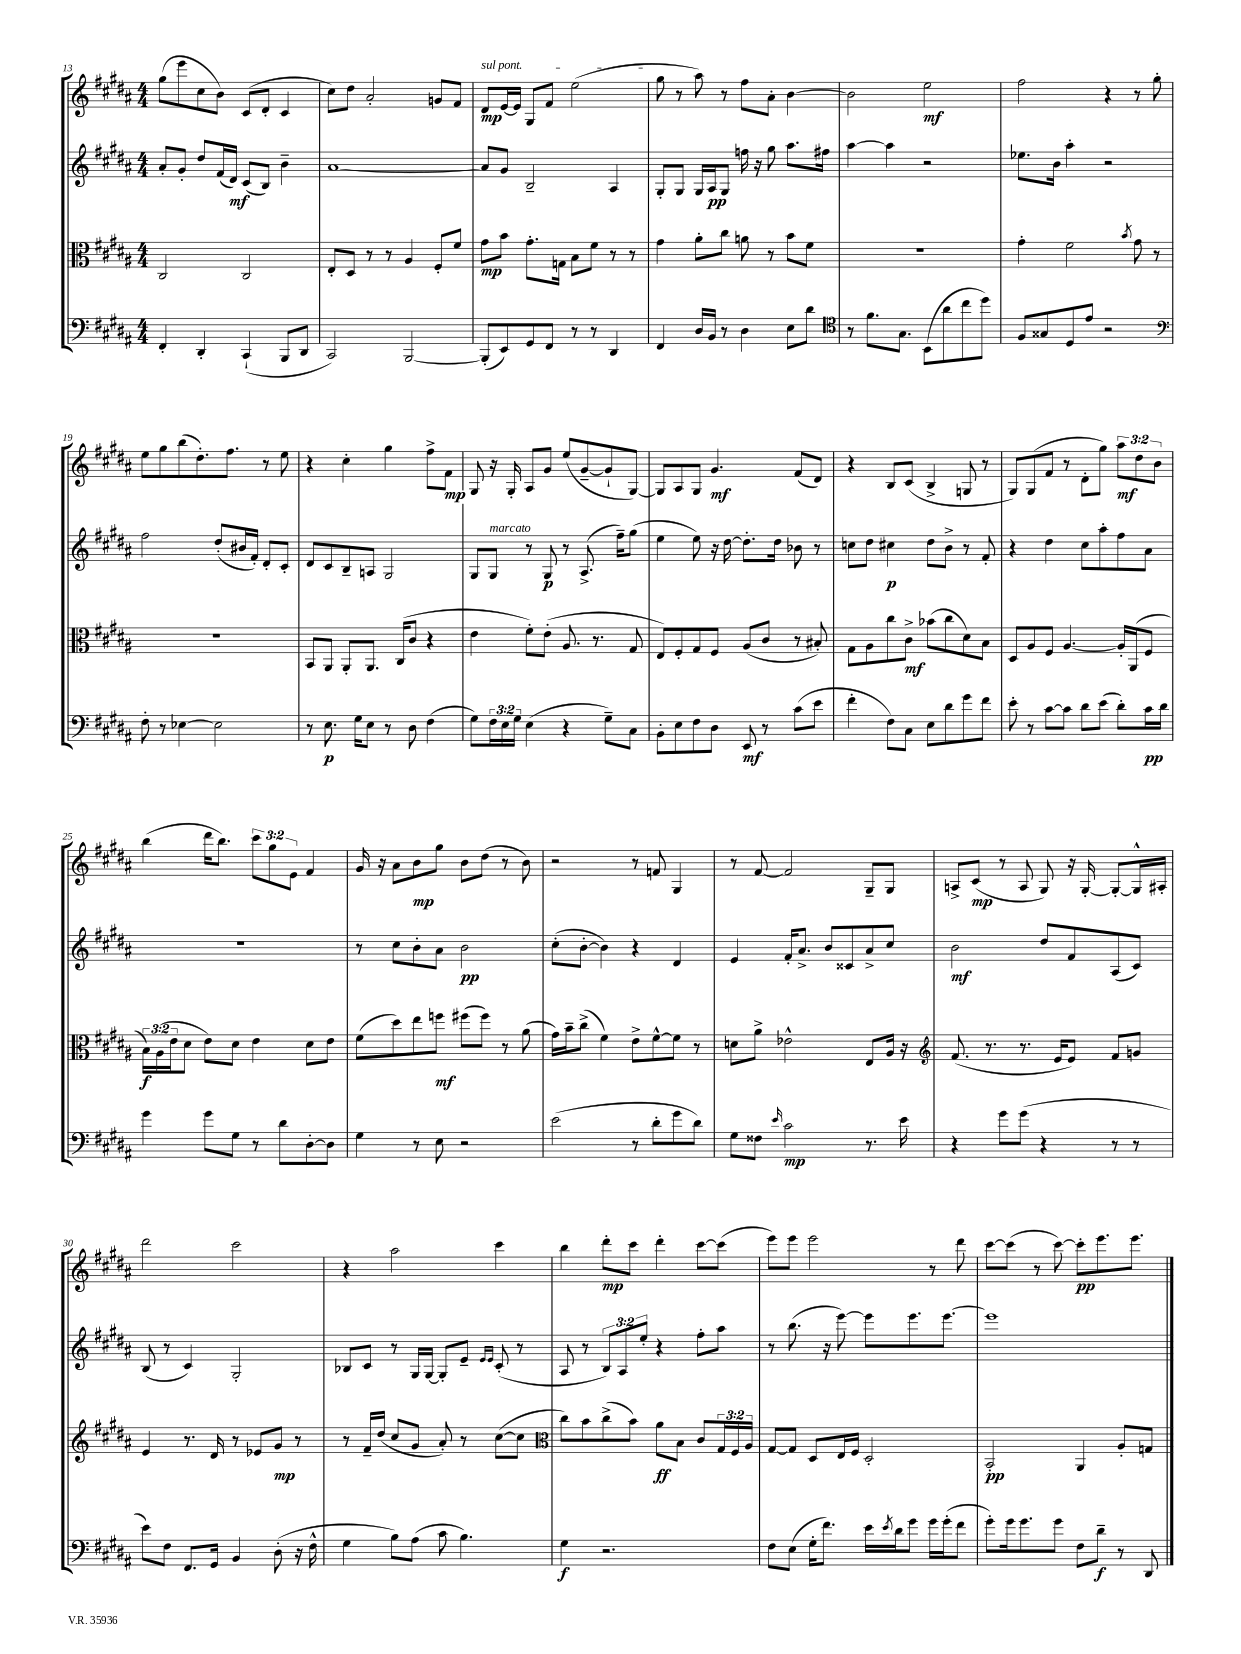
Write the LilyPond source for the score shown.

<<
\new StaffGroup <<
\new Staff = "s0" {
    \clef treble \key b \major \numericTimeSignature \time 4/4 \override Staff.TupletNumber.text = #tuplet-number::calc-fraction-text
    gis''8( e'''8 cis''8 b'8) cis'8( dis'8-. cis'4 |
    cis''8) dis''8 ais'2-. g'8 fis'8 |
    \once \override TextSpanner.bound-details.left.text = \markup { \italic "sul pont." } dis'8\mp\startTextSpan e'16~ e'16 gis8 fis'8 e''2( |
    gis''8\stopTextSpan r8 ais''8) r8 fis''8 ais'8-. b'4~ |
    b'2 e''2\mf |
    fis''2 r4 r8 gis''8-. |
    e''8 gis''8 b''8( dis''8.-.) fis''8. r8 e''8 |
    r4 cis''4-. gis''4 fis''8-> fis'8\mp |
    gis8 r16 gis16-. ais8 gis'8 e''8( gis'8~-- gis'8-! gis8~) |
    gis8 ais8 gis8 gis'4.\mf fis'8( dis'8) |
    r4 b8 cis'8( b4-> g8 r8 |
    gis8) gis8( fis'8 r8 dis'8-. gis''8) \tuplet 3/2 { ais''8\mf dis''8 b'8 } |
    b''4( dis'''16 b''8.) \tuplet 3/2 { cis'''8 gis''8 e'8 } fis'4 |
    gis'16 r16 ais'8 b'8\mp gis''8 b'8 dis''8( r8 b'8) |
    r2 r8 f'8 gis4 |
    r8 fis'8~ fis'2 gis8-- gis8 |
    a8-> cis'8\mp( r8 a8 gis8) r16 gis16~-. gis8~-. gis16-^ ais16-. |
    dis'''2 cis'''2 |
    r4 ais''2 cis'''4 |
    b''4 dis'''8-.\mp cis'''8 dis'''4-. cis'''8~ cis'''8( |
    e'''8) e'''8 e'''2 r8 dis'''8 |
    cis'''8~ cis'''8( r8 cis'''8~) cis'''8-.\pp e'''8. e'''8. \bar "|." |
}
\new Staff = "s1" {
    \clef treble \key b \major \numericTimeSignature \time 4/4 \override Staff.TupletNumber.text = #tuplet-number::calc-fraction-text
    ais'8-. gis'8-. dis''8 fis'16( dis'16\mf) cis'8( b8) b'4-- |
    ais'1~ |
    ais'8 gis'8 b2-- ais4 |
    gis8-. gis8 gis16 ais16\pp gis8 f''16 r16 gis''8 ais''8. fis''16 |
    ais''4~ ais''4 r2 |
    ees''8. b'16 ais''4-. r2 |
    fis''2 dis''8-.( bis'16 fis'16-.) dis'8-. cis'8-. |
    dis'8 cis'8 b8-- a8 gis2 |
    gis8 gis8^\markup { \italic "marcato" } r8 gis8\p r8 ais8.->( fis''16--) gis''8( |
    e''4 e''8) r16 dis''16~ dis''8.-. dis''16 bes'8 r8 |
    c''8 dis''8 cis''4\p dis''8 b'8-> r8 fis'8-. |
    r4 dis''4 cis''8 ais''8-. fis''8 ais'8 |
    R1 |
    r8 cis''8 b'8-. ais'8 b'2\pp |
    cis''8-.( b'8~-. b'4) r4 dis'4 |
    e'4 fis'16-. ais'8.-> b'8 cisis'8 ais'8-> cis''8 |
    b'2\mf dis''8 fis'8 ais8( cis'8) |
    b8( r8 cis'4) gis2-. |
    bes8 cis'8 r8 gis16 gis16~ gis8-. e'8-- \grace { e'16 e'16 } cis'8-.( r8 |
    ais8 r8 \tuplet 3/2 { b8) ais8 e''8-. } r4 fis''8-. ais''8 |
    r8 b''8.( r16 e'''8~) e'''8 e'''8. e'''8.~ |
    e'''1 \bar "|." |
}
\new Staff = "s2" {
    \clef alto \key b \major \numericTimeSignature \time 4/4 \override Staff.TupletNumber.text = #tuplet-number::calc-fraction-text
    cis2 cis2 |
    e8-. dis8 r8 r8 ais4 fis8-. fis'8 |
    gis'8\mp b'8 gis'8.-. g16 b8 fis'8 r8 r8 |
    gis'4 ais'8-. cis''8 a'8 r8 b'8 fis'8 |
    R1 |
    gis'4-. fis'2 \acciaccatura { b'8 } gis'8 r8 |
    R1 |
    b,8 ais,8 ais,8-. ais,8. cis16( cis'8 r4 |
    e'4 fis'8-.) e'8-.( ais8. r8. gis8 |
    e8) fis8-. gis8 fis8 ais8( cis'8 r8 bis8-.) |
    gis8 ais8 cis''8 cis'8->\mf bes'8( cis''8 dis'8) b8 |
    dis8 ais8 fis8 ais4.~ ais16-. ais,16( fis8 |
    \tuplet 3/2 { b16\f) ais16( e'16 } dis'8 e'8) dis'8 e'4 dis'8 e'8 |
    fis'8( dis''8) e''8 f''8\mf fis''8( fis''8) r8 ais'8( |
    gis'16) b'16-- cis''8->( fis'4) e'8-> fis'8~-^ fis'8 r8 |
    d'8 ais'8-> ees'2-^ e8 ais16 r16 |
    \clef treble fis'8.( r8. r8. e'16 e'8) fis'8 g'8 |
    e'4 r8. dis'16 r8 ees'8 gis'8\mp r8 |
    r8 fis'16-- dis''16( cis''8 gis'8 ais'8-.) r8 cis''8~( cis''8 |
    \clef alto cis''8) b'8 cis''8->( b'8) ais'8\ff b8 cis'8 \tuplet 3/2 { gis16 fis16 ais16 } |
    gis8~ gis8 dis8 e16 fis16 dis2-. |
    b,2-.\pp ais,4 ais8-. g8 \bar "|." |
}
\new Staff = "s3" {
    \clef bass \key b \major \numericTimeSignature \time 4/4 \override Staff.TupletNumber.text = #tuplet-number::calc-fraction-text
    fis,4-. dis,4-. cis,4-!( b,,8 dis,8 |
    cis,2) b,,2~ |
    b,,8-.( e,8) gis,8 fis,8 r8 r8 dis,4 |
    fis,4 dis16 b,16 r8 dis4 e8 dis'8 |
    \clef tenor r8 fis'8. gis8. b,8( ais'8 cis''8 dis''8) |
    fis8 gisis8 dis8 e'8 r2 |
    \clef bass fis8-. r8 ees4~ ees2 |
    r8 e8.\p gis16 e8 r8 dis8 fis4( |
    gis8) \tuplet 3/2 { fis16 e16 gis16 } e4( r4 gis8--) cis8 |
    b,8-. e8 fis8 dis8 e,8\mf r8 cis'8( e'8 |
    fis'4-. fis8) cis8 e8 dis'8 gis'8 fis'8 |
    e'8-. r8 cis'8~ cis'8 dis'8 e'8( dis'8-.) cis'16\pp dis'16 |
    gis'4 gis'8 gis8 r8 dis'8 dis8~-. dis8 |
    gis4 r8 e8 r2 |
    e'2( r8 dis'8-. gis'8 dis'8) |
    gis8 fisis8 \grace { e'16 } cis'2\mp r8. e'16 |
    r4 gis'8 gis'8( r4 r8 r8 |
    e'8) fis8 fis,8. gis,16 b,4 dis8-.( r16 fis16-^ |
    gis4 b8) ais8( cis'8 b4.) |
    gis4\f r2. |
    fis8 e8( gis16-. fis'8.) e'16 \acciaccatura { e'8 } dis'16 gis'8 gis'16 gis'16-.( fis'8 |
    gis'8-.) gis'16 gis'8. gis'8 fis8 dis'8--\f r8 dis,8 \bar "|." |
}
>>
>>
\layout { \context { \Score currentBarNumber = #13 } }
